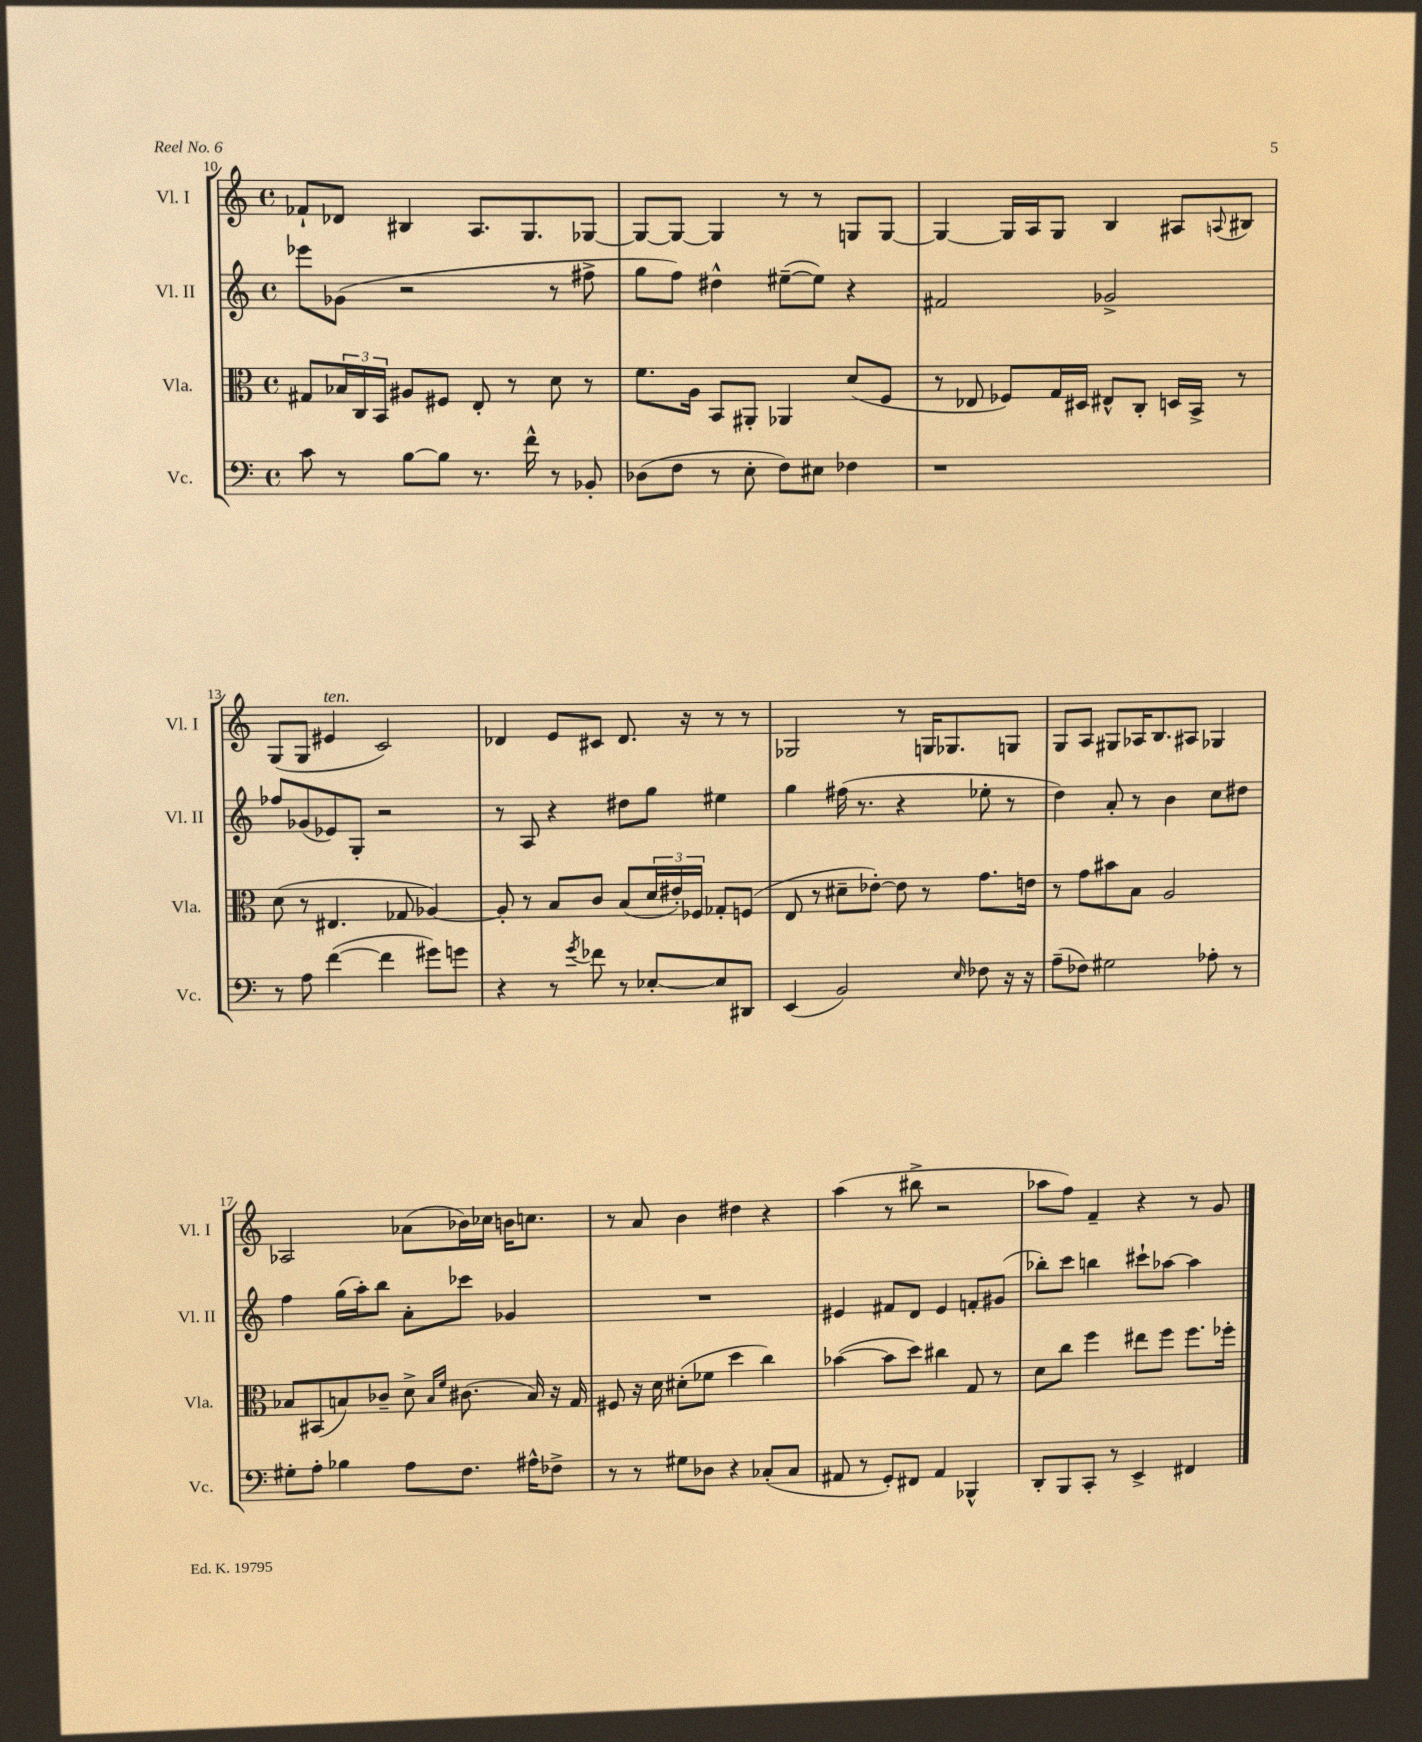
<<
\new StaffGroup <<
\new Staff = "s0" \with { instrumentName = "Vl. I" shortInstrumentName = "Vl. I" } {
    \clef treble \key c \major \defaultTimeSignature \time 4/4
    fes'8-! des'8 bis4 a8. g8. ges8~ |
    ges8~ ges8~ ges4 r8 r8 g8 g8~ |
    g4~ g16 a16 g8 b4 ais8 \appoggiatura { a8 } bis8 |
    g8( g8 eis'4^\markup { \italic "ten." } c'2) |
    des'4 e'8 cis'8 des'8. r16 r8 r8 |
    ges2 r8 g16 ges8. g8 |
    g8 a8 gis8 aes16 b8. ais8 ges4 |
    aes2 aes'8( bes'16) ces''16 b'16 c''8. |
    r8 a'8 b'4 dis''4 r4 |
    a''4( r8 bis''8-> r2 |
    aes''8 f''8) f'4-- r4 r8 g'8 \bar "|." |
}
\new Staff = "s1" \with { instrumentName = "Vl. II" shortInstrumentName = "Vl. II" } {
    \clef treble \key c \major \defaultTimeSignature \time 4/4
    ees'''8 ges'8( r2 r8 fis''8-> |
    g''8 f''8) dis''4-^ eis''8~--( eis''8) r4 |
    fis'2 ges'2-> |
    fes''8 ges'8( ees'8) g8-. r2 |
    r8 a8 r4 dis''8 g''8 eis''4 |
    g''4 fis''16( r8. r4 ees''8-. r8 |
    d''4) a'8-. r8 b'4 c''8 dis''8 |
    f''4 g''16( a''16-.) b''8 a'8-. ces'''8 ges'4 |
    R1 |
    eis'4 fis'8 d'8 eis'4 f'8-. gis'8( |
    bes''8-.) c'''8 b''4 cis'''8-! aes''8~ aes''4 \bar "|." |
}
\new Staff = "s2" \with { instrumentName = "Vla." shortInstrumentName = "Vla." } {
    \clef alto \key c \major \defaultTimeSignature \time 4/4
    gis8 \tuplet 3/2 { bes16 c16 b,16 } ais8 fis8 e8-. r8 d'8 r8 |
    f'8. a16 b,8 ais,8-. aes,4 d'8( f8 |
    r8 ees8 fes8) g16 dis16 eis8-^ c8-. d16 b,16-> r8 |
    d'8( r8 eis4. ges8 aes4~) |
    aes8-. r8 b8 c'8 b8( \tuplet 3/2 { d'16 eis'16-.) fes16 } ges8-. f8( |
    e8 r8 dis'8-- ees'8~-.) ees'8 r8 g'8. e'16 |
    r8 g'8 bis'8 b8 a2 |
    bes8 bis,8( b8) ces'8-- d'8-> \grace { b16 f'16 } cis'8.( b16) r16 g16 |
    fis8 r16 d'16 dis'8-.( fes'8 d''4 c''4) |
    bes'4~( bes'8 d''8) cis''4 g8 r8 |
    d'8 c''8 f''4 eis''8 f''8 f''8. fes''16-. \bar "|." |
}
\new Staff = "s3" \with { instrumentName = "Vc." shortInstrumentName = "Vc." } {
    \clef bass \key c \major \defaultTimeSignature \time 4/4
    c'8 r8 b8~ b8 r8. f'16-^ r8 bes,8-. |
    des8( f8 r8 e8-. f8) eis8 fes4 |
    r1 |
    r8 a8 f'4~( f'4 gis'8) g'8 |
    r4 r8 \acciaccatura { g'8 } fes'8 r8 ees8~-. ees8 dis,8 |
    e,4( b,2) \grace { e16 } fes8 r16 r16 |
    a8--( fes8) gis2 aes8-. r8 |
    gis8-. a8-. bes4 a8 f8. ais16-^ fes8-> |
    r8 r8 gis8 des8 r4 ces8-.( ces8 |
    ais,8 r8 g,8-.) fis,8 ais,4 bes,,4-^ |
    d,8-. b,,8 c,8-. r8 e,4-> fis,4 \bar "|." |
}
>>
>>
\layout { \context { \Score currentBarNumber = #10 } }
